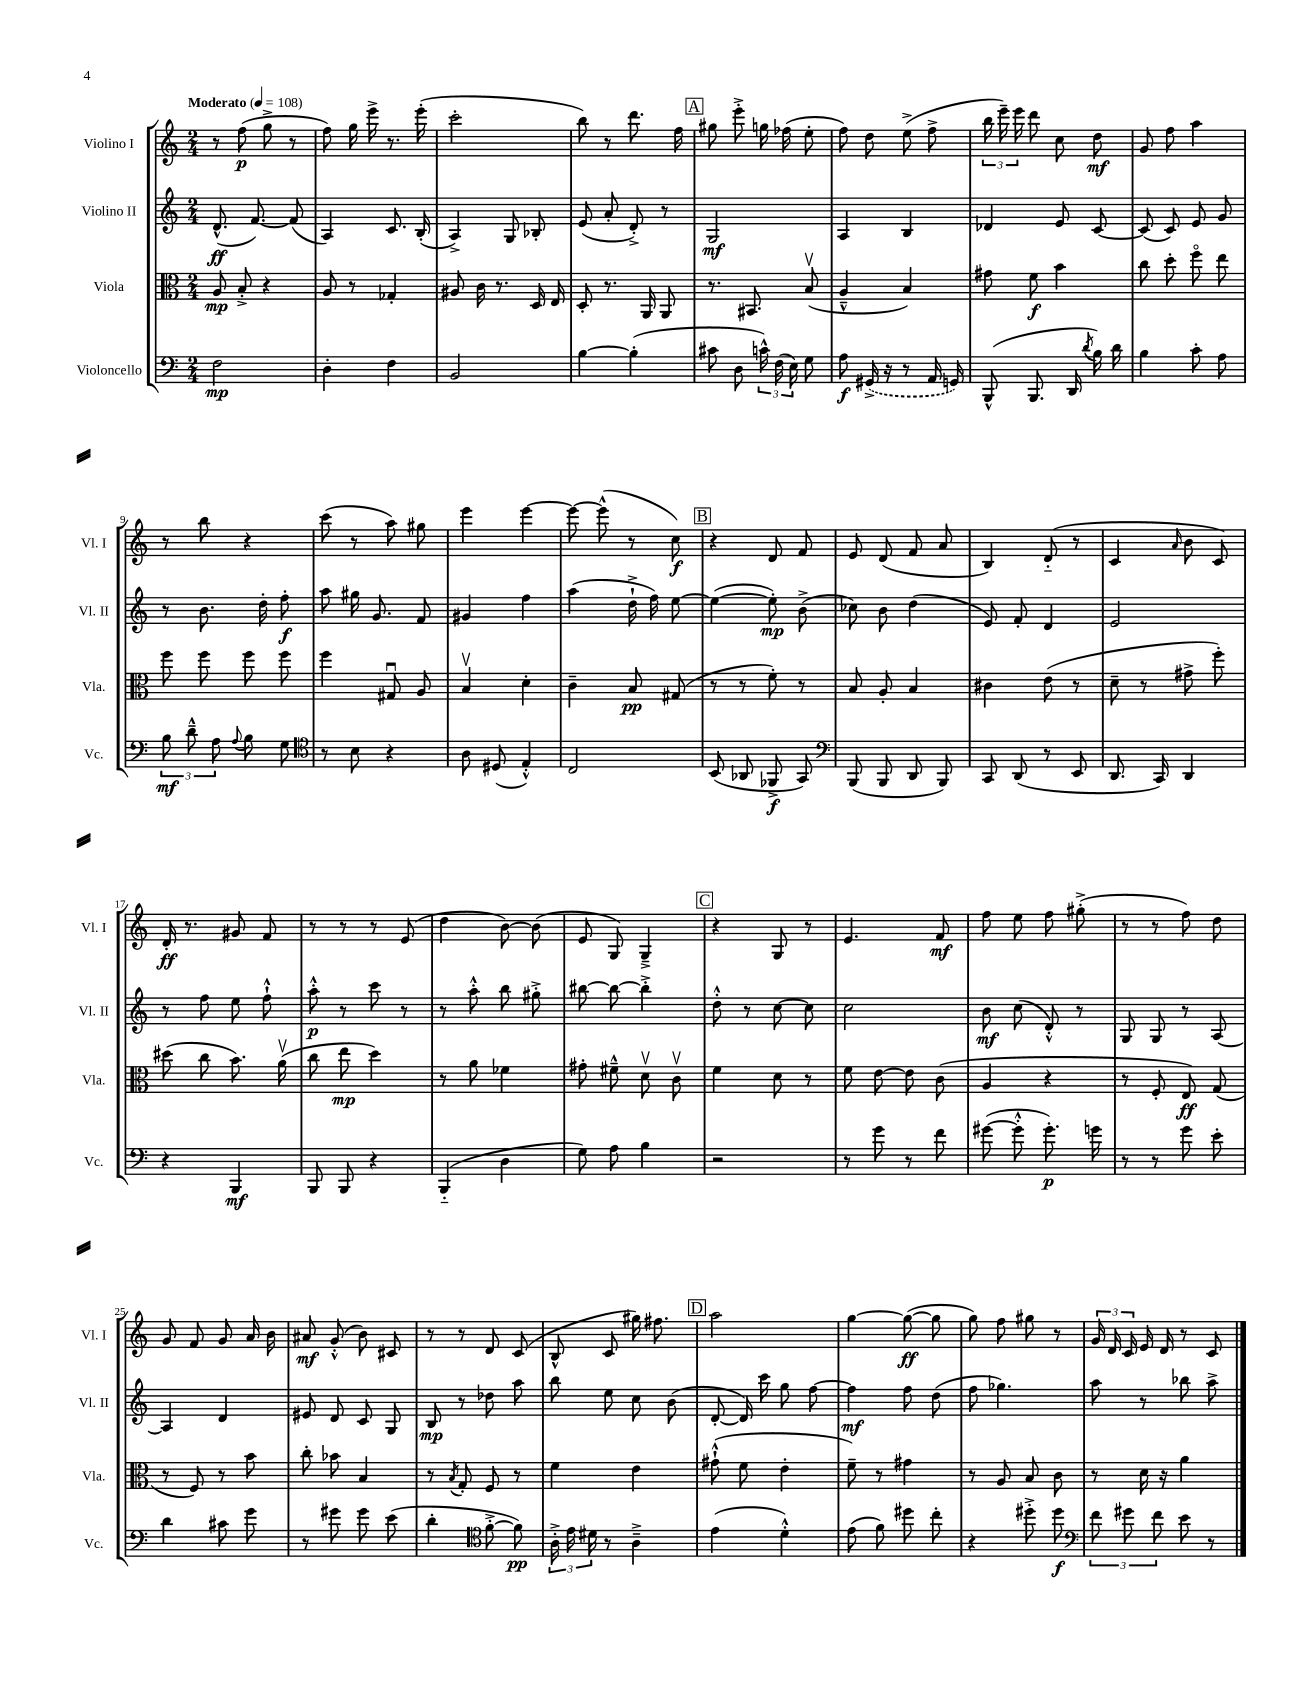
<<
\new StaffGroup <<
\new Staff = "s0" \with { instrumentName = "Violino I" shortInstrumentName = "Vl. I" } {
    \clef treble \key c \major \numericTimeSignature \time 2/4 \tempo "Moderato" 4 = 108
    \autoBeamOff r8 f''8\p( g''8-> r8 |
    f''8) g''16 e'''16-> r8. e'''16-.( |
    c'''2-. |
    b''8) r8 d'''8. f''16 |
    \mark \markup { \box "A" } gis''8 e'''8-.-> g''16 fes''16( e''8-. |
    f''8) d''8 e''8->( f''8-> |
    \tuplet 3/2 { b''16 e'''16--) e'''16 } d'''8 c''8 d''8\mf |
    g'8 f''8 a''4 |
    r8 b''8 r4 |
    c'''8( r8 a''8) gis''8 |
    e'''4 e'''4~ |
    e'''8~ e'''8-^( r8 c''8\f) |
    \mark \markup { \box "B" } r4 d'8 f'8 |
    e'8 d'8( f'8 a'8 |
    b4) d'8-_( r8 |
    c'4 \grace { a'16 } b'8 c'8) |
    d'16-.\ff r8. gis'8 f'8 |
    r8 r8 r8 e'8( |
    d''4 b'8~) b'8( |
    e'8 g8) g4---> |
    \mark \markup { \box "C" } r4 g8 r8 |
    e'4. f'8\mf |
    f''8 e''8 f''8 gis''8-.->( |
    r8 r8 f''8) d''8 |
    g'8 f'8 g'8 a'16 b'16 |
    ais'8\mf g'8-.-^( b'8) cis'8 |
    r8 r8 d'8 c'8( |
    b8-^ c'8 gis''16) fis''8. |
    \mark \markup { \box "D" } a''2 |
    g''4~ g''8~\ff( g''8 |
    g''8) f''8 gis''8 r8 |
    \tuplet 3/2 { g'16 d'16 c'16 } e'16 d'16 r8 c'8 \bar "|." |
}
\new Staff = "s1" \with { instrumentName = "Violino II" shortInstrumentName = "Vl. II" } {
    \clef treble \key c \major \numericTimeSignature \time 2/4
    \autoBeamOff d'8.-^\ff( f'8.~) f'8( |
    a4) c'8. b16-.( |
    a4->) g8 bes8-. |
    e'8( a'8-. d'8-.->) r8 |
    \mark \markup { \box "A" } g2\mf |
    a4 b4 |
    des'4 e'8 c'8~ |
    c'8( c'8) e'8 g'8 |
    r8 b'8. d''16-. f''8-.\f |
    a''8 gis''16 g'8. f'8 |
    gis'4 f''4 |
    a''4( d''16-!-> f''16) e''8~ |
    \mark \markup { \box "B" } e''4~( e''8-.\mp) b'8->( |
    ces''8) b'8 d''4( |
    e'8) f'8-. d'4 |
    e'2 |
    r8 f''8 e''8 f''8-!-^ |
    a''8-.-^\p r8 c'''8 r8 |
    r8 a''8-.-^ b''8 gis''8-.-> |
    bis''8~ bis''8~ bis''4-.-> |
    \mark \markup { \box "C" } d''8-.-^ r8 c''8~ c''8 |
    c''2 |
    b'8\mf c''8( d'8-.-^) r8 |
    g8 g8 r8 a8~ |
    a4 d'4 |
    eis'8 d'8 c'8 g8 |
    b8\mp r8 des''8 a''8 |
    b''8 e''8 c''8 b'8( |
    \mark \markup { \box "D" } d'8~-. d'16) c'''16 g''8 f''8~ |
    f''4\mf f''8 d''8( |
    f''8 ges''4.) |
    a''8 r8 bes''8 a''8-> \bar "|." |
}
\new Staff = "s2" \with { instrumentName = "Viola" shortInstrumentName = "Vla." } {
    \clef alto \key c \major \numericTimeSignature \time 2/4
    \autoBeamOff a8\mp b8-.-> r4 |
    a8 r8 ges4-. |
    ais8 c'16 r8. d16 e16 |
    d8-. r8. a,16 a,8 |
    \mark \markup { \box "A" } r8. bis,8. b8\upbow( |
    a4---^ b4) |
    gis'8 f'8\f b'4 |
    c''8 d''8-. f''8\flageolet e''8 |
    f''8 f''8 f''8 f''8 |
    f''4 gis8\downbow a8 |
    b4\upbow d'4-. |
    c'4-- b8\pp gis8( |
    \mark \markup { \box "B" } r8 r8 f'8-.) r8 |
    b8 a8-. b4 |
    cis'4 e'8( r8 |
    d'8-- r8 gis'8-> f''8-.) |
    dis''8( c''8 b'8.) a'16\upbow( |
    c''8 e''8\mp d''4) |
    r8 a'8 fes'4 |
    gis'8-. fis'8---^ d'8\upbow c'8\upbow |
    \mark \markup { \box "C" } f'4 d'8 r8 |
    f'8 e'8~ e'8 c'8( |
    a4 r4 |
    r8 f8-. e8\ff) g8( |
    r8 f8) r8 b'8 |
    c''8-. bes'8 b4 |
    r8 \acciaccatura { b8 } g8-. f8 r8 |
    f'4 e'4 |
    \mark \markup { \box "D" } gis'8-!-^( f'8 e'4-. |
    f'8--) r8 gis'4 |
    r8 a8 b8 c'8 |
    r8 d'16 r16 a'4 \bar "|." |
}
\new Staff = "s3" \with { instrumentName = "Violoncello" shortInstrumentName = "Vc." } {
    \clef bass \key c \major \numericTimeSignature \time 2/4
    \autoBeamOff f2\mp |
    d4-. f4 |
    b,2 |
    b4~ b4-.( |
    \mark \markup { \box "A" } cis'8 d8 \tuplet 3/2 { c'16-^) f16( e16) } g8 |
    a8\f \once \slurDashed gis,16->( r16 r8 a,16 g,16) |
    b,,8-^( b,,8. d,16 \acciaccatura { d'8 } b16) d'16 |
    b4 c'8-. a8 |
    \tuplet 3/2 { b8\mf d'8---^ a8 } \appoggiatura { a8 } b8 g8 |
    \clef tenor r8 b8 r4 |
    a8 dis8( e4-.-^) |
    c2 |
    \mark \markup { \box "B" } b,8( aes,8 fes,8->\f g,8) |
    \clef bass b,,8( b,,8 d,8 b,,8) |
    c,8 d,8( r8 e,8 |
    d,8. c,16) d,4 |
    r4 b,,4\mf |
    b,,8 b,,8 r4 |
    b,,4-_( d4 |
    g8) a8 b4 |
    \mark \markup { \box "C" } r2 |
    r8 g'8 r8 f'8 |
    gis'8~( gis'8-.-^ gis'8.-.\p) g'16 |
    r8 r8 g'8 e'8-. |
    d'4 cis'8 g'8 |
    r8 gis'8 gis'8 e'8( |
    d'4-. \clef tenor f'8~-.-> f'8\pp) |
    \tuplet 3/2 { a16-.-> e'16 dis'16 } r8 a4---> |
    \mark \markup { \box "D" } e'4( d'4-.-^) |
    e'8( f'8) dis''8 c''8-. |
    r4 dis''8-.-> dis''8\f |
    \clef bass \tuplet 3/2 { f'8 gis'8 f'8 } e'8 r8 \bar "|." |
}
>>
>>
